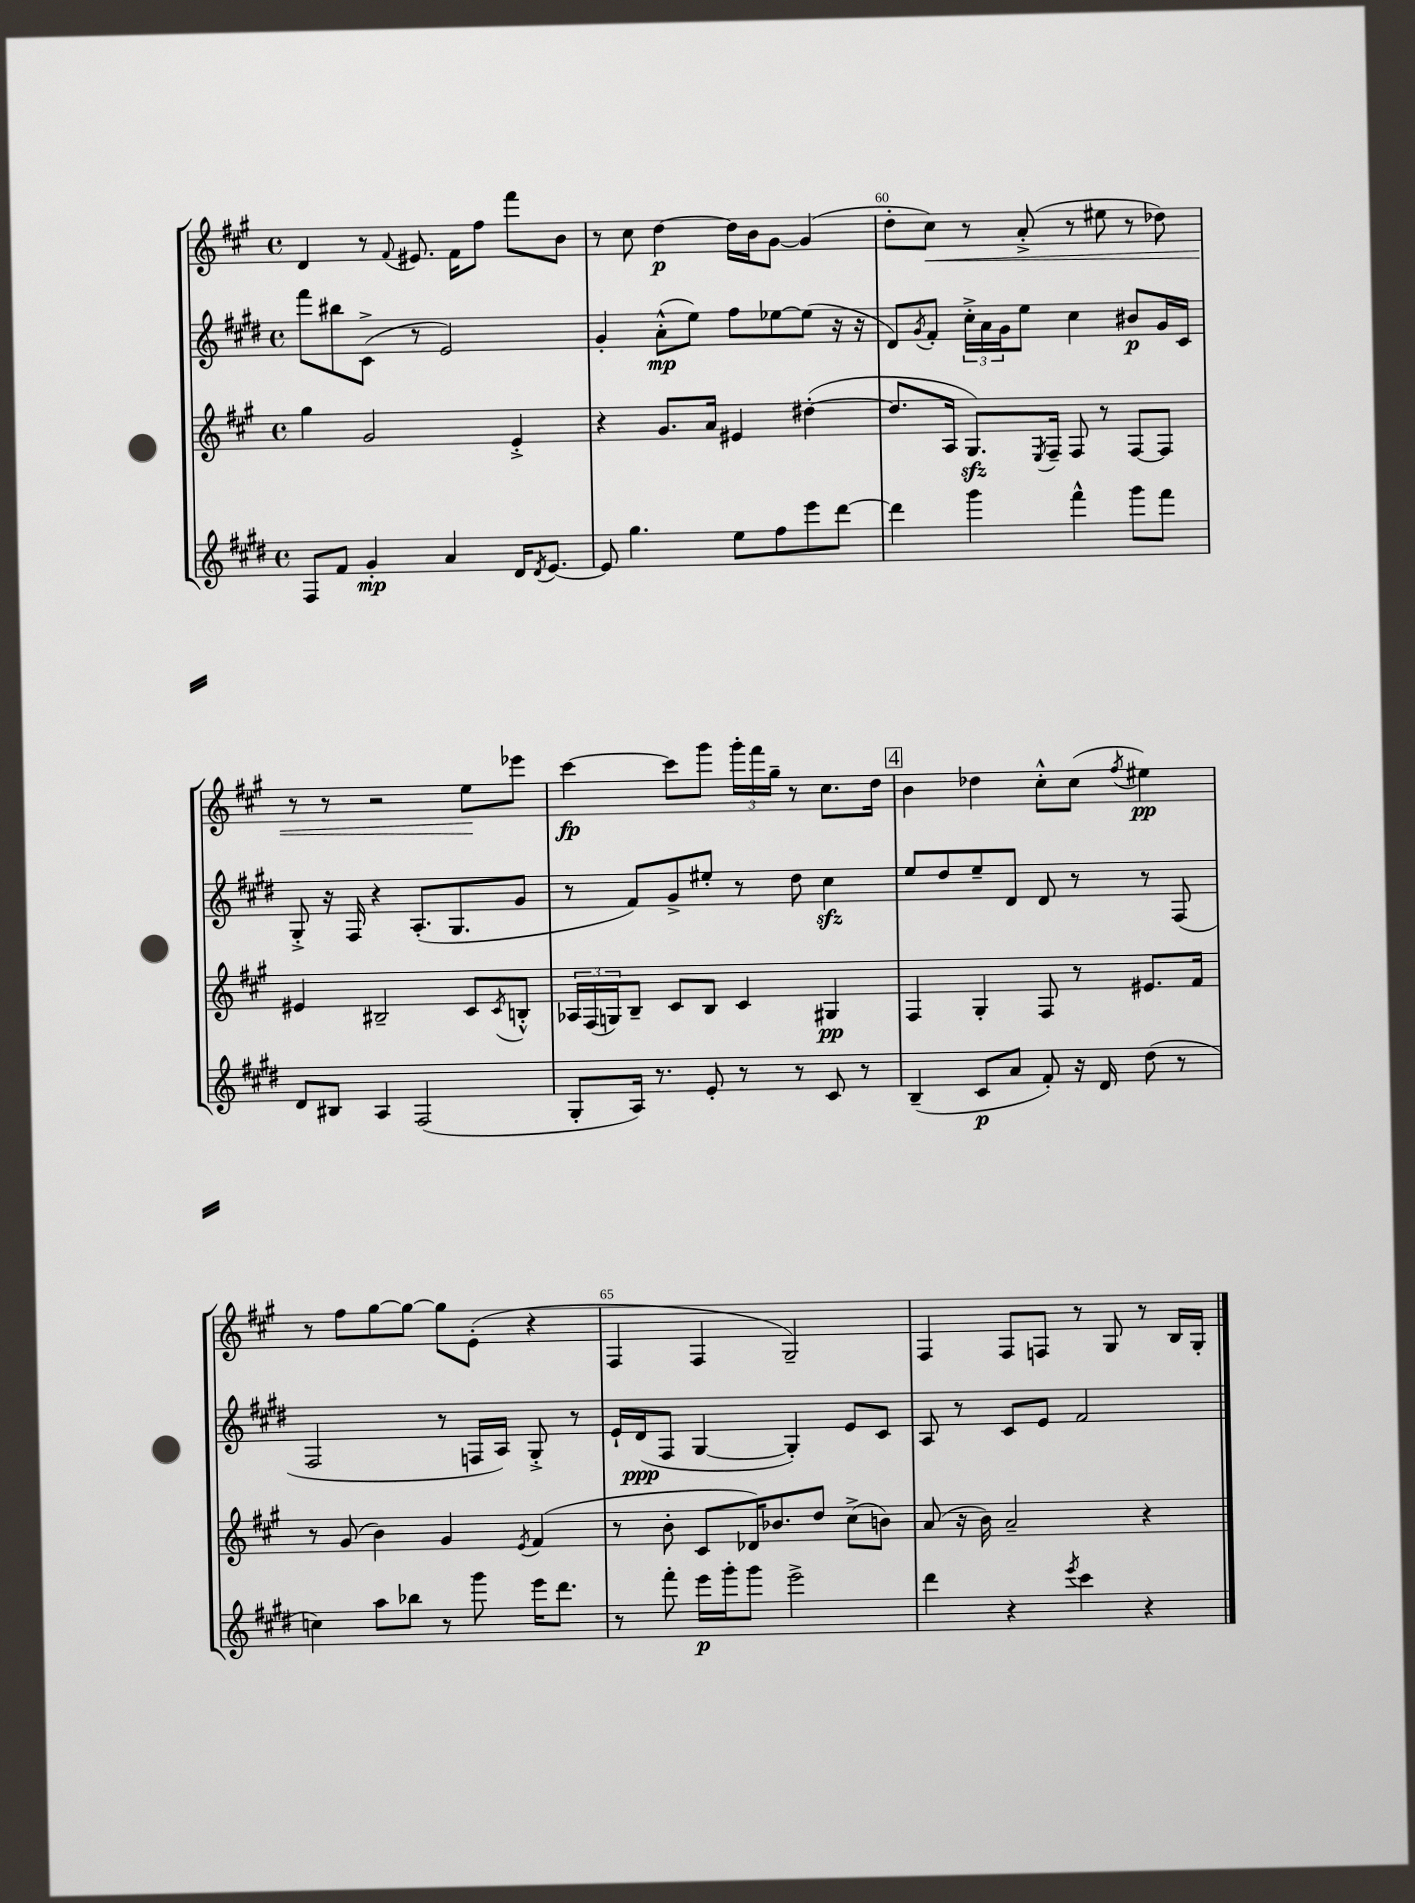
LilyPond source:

<<
\new StaffGroup <<
\new Staff = "s0" {
    \clef treble \key a \major \defaultTimeSignature \time 4/4
    d'4 r8 \appoggiatura { fis'8 } eis'8. fis'16 fis''8 fis'''8 b'8 |
    r8 cis''8 d''4~\p d''16 b'16 gis'8~ gis'4( |
    d''8-. cis''8\<) r8 a'8-.->( r8 eis''8 r8 des''8) |
    r8 r8 r2 e''8\! ees'''8 |
    cis'''4~\fp cis'''8 gis'''8 \tuplet 3/2 { gis'''16-. fis'''16 gis''16-- } r8 cis''8. d''16 |
    \mark \markup { \box "4" } b'4 des''4 cis''8-.-^ cis''8( \acciaccatura { fis''8 } eis''4\pp) |
    r8 fis''8 gis''8~ gis''8~ gis''8 e'8-.( r4 |
    fis4 fis4 gis2--) |
    fis4 fis8 f8 r8 gis8 r8 b16 gis16-. \bar "|." |
}
\new Staff = "s1" {
    \clef treble \key e \major \defaultTimeSignature \time 4/4
    fis'''8 bis''8 cis'8->( r8 e'2) |
    gis'4-. a'8-.-^\mp( e''8) fis''8 ees''8~ ees''8( r16 r16 |
    dis'8) \acciaccatura { gis'8 } fis'8-. \tuplet 3/2 { cis''16-.-> a'16 gis'16 } e''8 cis''4 bis'8\p gis'16 cis'16 |
    gis8-.-> r16 fis16 r4 a8.-.( gis8. gis'8 |
    r8 fis'8) gis'8-> eis''8-. r8 dis''8 cis''4\sfz |
    \mark \markup { \box "4" } e''8 dis''8 e''8-- dis'8 dis'8 r8 r8 fis8( |
    fis2 r8 f16 a16) gis8-.-> r8 |
    e'16-! dis'16\ppp( fis8 gis4~ gis4-.) e'8 cis'8 |
    a8 r8 cis'8 e'8 fis'2 \bar "|." |
}
\new Staff = "s2" {
    \clef treble \key a \major \defaultTimeSignature \time 4/4
    gis''4 gis'2 e'4-.-> |
    r4 gis'8. a'16 eis'4 dis''4~-.( |
    dis''8. a16 gis8.\sfz) \acciaccatura { e8 } fis16-- fis8 r8 fis8~ fis8 |
    eis'4 bis2-- cis'8 \acciaccatura { cis'8 } b8-.-^ |
    \tuplet 3/2 { aes16 fis16( g16) } b8-- cis'8 b8 cis'4 gis4\pp |
    \mark \markup { \box "4" } fis4 gis4-. fis8 r8 eis'8. fis'16 |
    r8 gis'8( b'4) gis'4 \acciaccatura { e'8 } fis'4( |
    r8 b'8-. cis'8 des'16) bes'8. d''8 cis''8->( b'8) |
    a'8( r16 b'16) a'2-- r4 \bar "|." |
}
\new Staff = "s3" {
    \clef treble \key e \major \defaultTimeSignature \time 4/4
    fis8 fis'8 gis'4-.\mp a'4 dis'16 \acciaccatura { dis'8 } e'8.~ |
    e'8 gis''4. e''8 fis''8 e'''8 dis'''8~ |
    dis'''4 gis'''4 fis'''4-^ gis'''8 fis'''8 |
    dis'8 bis8 a4 fis2( |
    gis8-. a16) r8. e'8-. r8 r8 cis'8 r8 |
    \mark \markup { \box "4" } b4--( cis'8\p a'8 fis'8-.) r16 dis'16 dis''8( r8 |
    c''4) a''8 bes''8 r8 gis'''8 e'''16 dis'''8. |
    r8 fis'''8-. e'''16\p gis'''16-. gis'''8 e'''2-> |
    dis'''4 r4 \acciaccatura { e'''8 } cis'''4 r4 \bar "|." |
}
>>
>>
\layout { \context { \Score currentBarNumber = #58 \override BarNumber.break-visibility = ##(#f #t #t) barNumberVisibility = #(every-nth-bar-number-visible 5) } }
